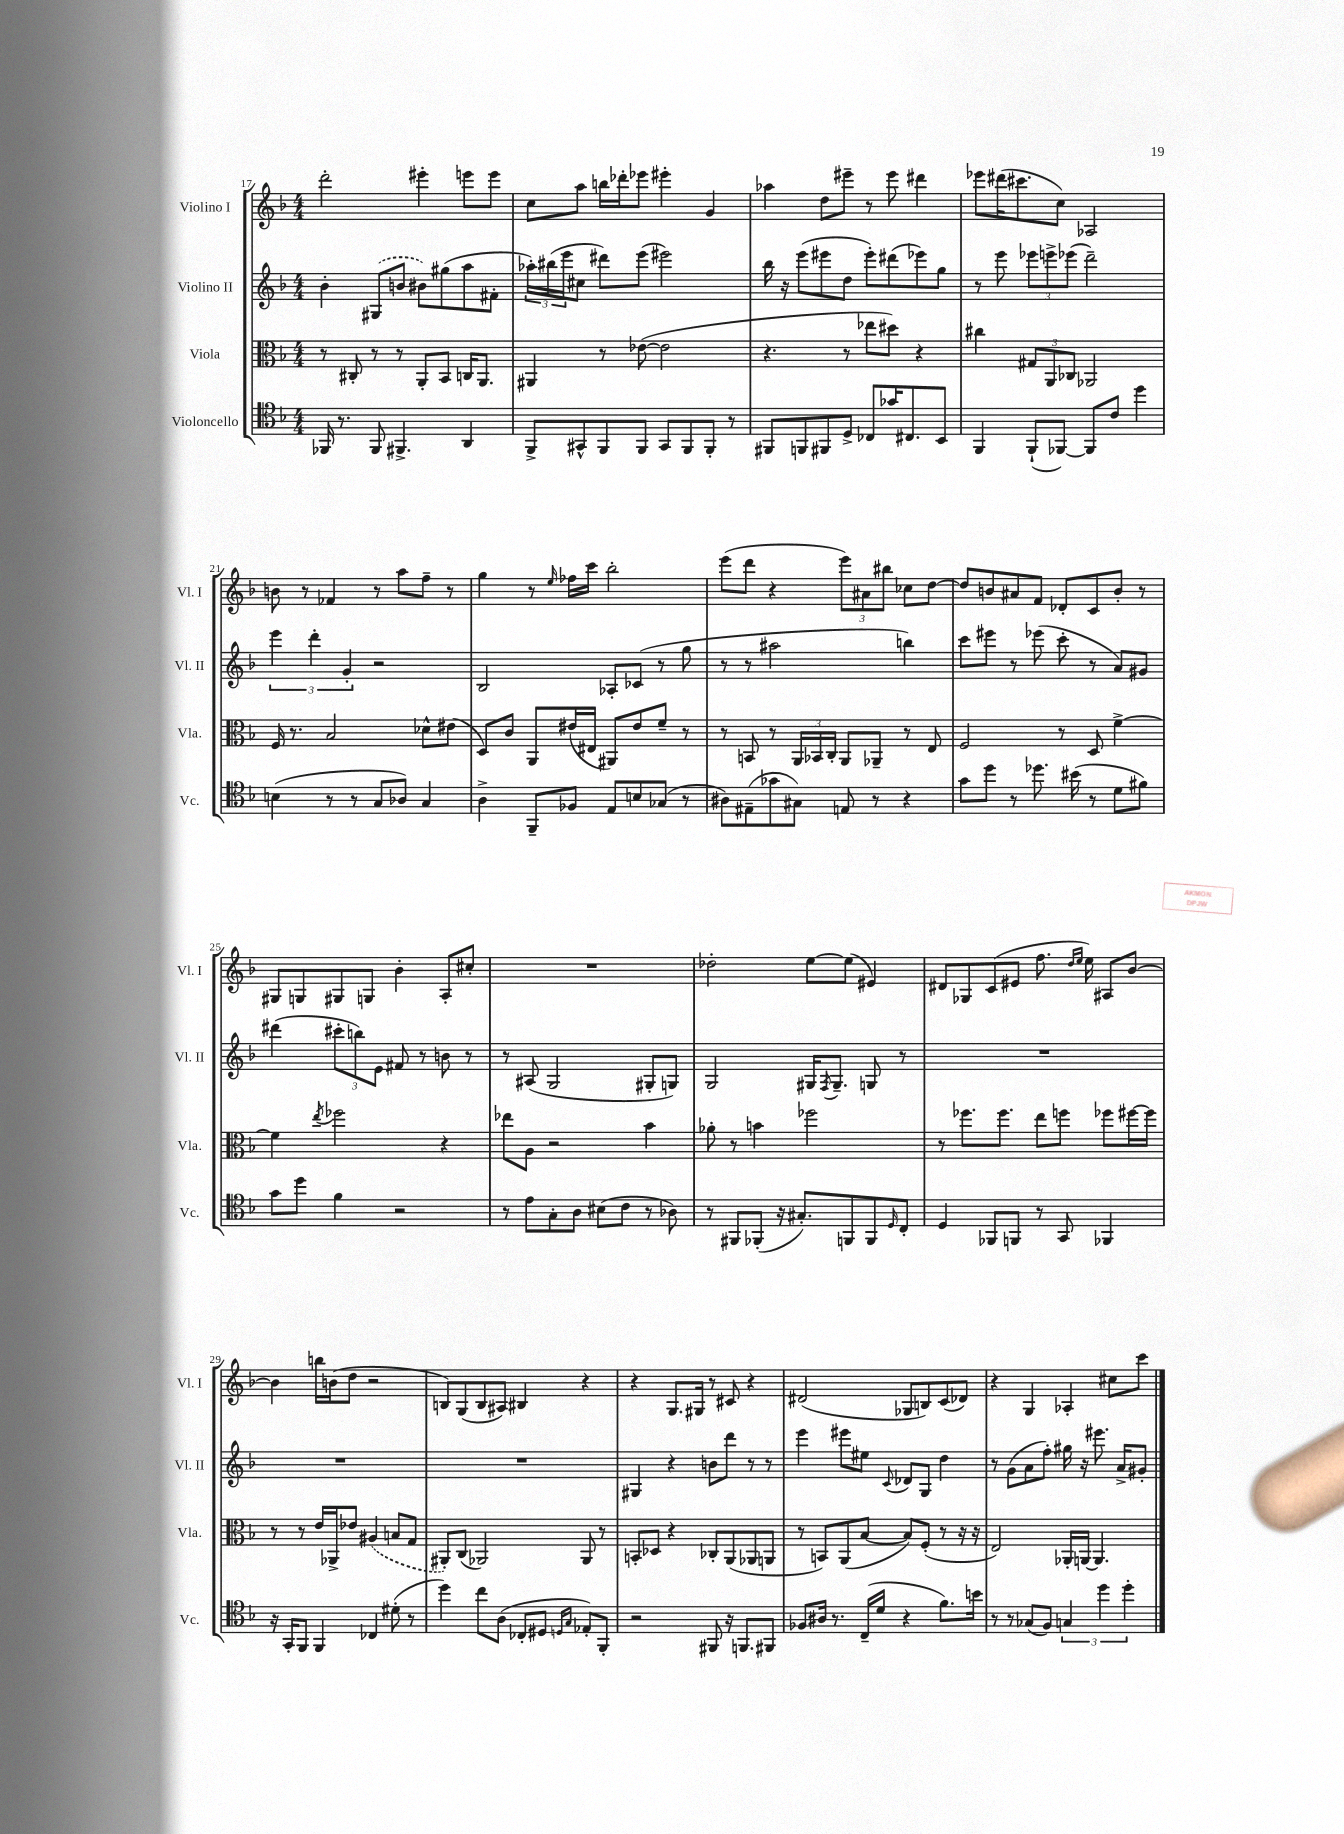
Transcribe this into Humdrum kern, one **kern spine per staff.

**kern	**kern	**kern	**kern
*staff4	*staff3	*staff2	*staff1
*clefC4	*clefC3	*clefG2	*clefG2
*k[b-]	*k[b-]	*k[b-]	*k[b-]
*M4/4	*M4/4	*M4/4	*M4/4
16FF-	8r	4b-'	2ddd'
8.r	.	.	.
.	8C#'	.	.
8FF-	8r	(8G#	.
4.FF#^	8r	8b	.
.	8AA'	8b#)	4eee#'
.	8BB-	(8gg#	.
4AA	16C	8aa	8eee
.	8.AA	.	.
.	.	8f#'	8eee
=	=	=	=
8FF^	4AA#	24aa-')	8cc
.	.	(24bb#	.
.	.	24eee	.
8GG#^^	.	8cc#	8aa
8FF	8r	8ddd#)	16bb
.	.	.	16ddd-'
8FF	([8e-	(8eee	8eee-
8GG#	2e-]	2eee#)	4eee#'
8FF	.	.	.
8FF'	.	.	4g
8r	.	.	.
=	=	=	=
8FF#	4.r	16bb-	4aa-
.	.	16r	.
8FF	.	(8eee	.
8FF#	.	8eee#	8dd
8D^	8r	8dd	8eee#~
8C-	8ee-	8eee#')	8r
16g-	8dd#)	(8ddd#	8eee#
8.C#	.	.	.
.	4r	8eee-)	4ddd#
8BB-	.	8gg	.
=	=	=	=
4FF	4cc#	8r	8eee-
.	.	8eee	(16ddd#
.	.	.	8.ccc#
(8FF`	12G#	12eee-	.
.	12AA	12eee^	.
[8FF-)	.	.	8cc)
.	12C-	(12eee-	.
8FF-]	2AA-	2ddd~)	2A-
8c	.	.	.
4dd	.	.	.
=	=	=	=
(4B	16F	6eee	8b
.	8.r	.	.
.	.	.	8r
.	.	6ddd'	.
8r	2B-	.	4f-
.	.	6g'	.
8r	.	.	.
8G	.	2r	8r
8A-)	.	.	8aa
4G	8d-^^	.	8ff~
.	(8e#	.	8r
=	=	=	=
4A^	8D)	2B-	4gg
.	8c	.	.
8FF~	8AA	.	8r
.	.	.	16qqee
8F-	(16e#	.	16ff-
.	16E#	.	16ccc
8E	8AA#)	8A-'	2bb-'
8B	8e#	(8c-	.
(8G-	8f~	8r	.
8r	8r	8gg	.
=	=	=	=
8A#)	8r	8r	(8eee
(8E#~	8BB	8r	8ddd
8g-	8r	2aa#	4r
8G#)	24AA	.	.
.	24BB-	.	.
.	24C'	.	.
8E	8AA	.	12eee)
.	.	.	12a#
8r	8AA-~	.	.
.	.	.	12bb#
4r	8r	4bb)	8cc-
.	8E	.	[8dd
=	=	=	=
8g	2F	8ccc	8dd]
8dd	.	8eee#	8b
8r	.	8r	8a#
8.dd-	.	(8eee-	8f
.	8r	8ccc'	8d-'
(16b#	.	.	.
8r	8D	8r	8c
8d	[4f^	8a)	8b'
8f#)	.	8g#	8r
=	=	=	=
8g	4f]	(4ddd#	8G#
8dd	.	.	8G
.	8qee	.	.
4f	2ff-	12ccc#'	8G#
.	.	12bb)	.
.	.	.	8G
.	.	12e	.
2r	.	8f#	4b-'
.	.	8r	.
.	4r	8b	8A'
.	.	8r	8cc#'
=	=	=	=
8r	8ee-	8r	1r
8e	8A	(8A#	.
8G'	2r	2G	.
8A	.	.	.
(8B#	.	.	.
8c	.	.	.
8r	4b-	8G#'	.
8A-)	.	8G)	.
=	=	=	=
8r	8a-'	2G	2dd-'
8FF#	8r	.	.
(8FF-'	4b	.	.
16r	.	.	.
8.G#')	.	.	.
.	2ff-	16G#	[8ee
.	.	8qF	.
.	.	8.G#~	.
8FF	.	.	(8ee]
8FF	.	8G	4e#)
16qqD	.	.	.
8C'	.	8r	.
=	=	=	=
4D	8r	1r	8d#
.	8.ff-	.	8G-
8FF-	.	.	(8c
.	8.ff-	.	.
8FF	.	.	8e#
8r	8ee	.	8.ff
8GG	8ff	.	.
.	.	.	16qqdd
.	.	.	16qqee
.	.	.	16ee)
4FF-	8ff-	.	8A#
.	[16ff#	.	[8b-
.	16ff#]	.	.
=	=	=	=
16r	8r	1r	4b-]
16GG'	.	.	.
8FF	8r	.	.
4FF	16e	.	16bb
.	16AA-^	.	(16b
.	8e-	.	8dd
4C-	(4A#	.	2r
(8d#'	8B	.	.
8r	8G	.	.
=	=	=	=
4dd)	8AA#')	1r	8B)
.	(8C	.	(8G
8cc	2AA-)	.	8B
(8A	.	.	8A#)
8C-'	.	.	4B#
8D#	.	.	.
16qqD	.	.	.
16qqG	.	.	.
8E-')	8AA-	.	4r
8FF'	8r	.	.
=	=	=	=
2r	8BB'	4G#	4r
.	8D-	.	.
.	4r	4r	8.G
.	.	.	16G#
8FF#	8C-'	8b	8r
16r	(8AA	8ddd	8c#
8.FF	.	.	.
.	8AA-	8r	4r
8FF#	8AA	8r	.
=	=	=	=
8F-	8r	4eee	(2d#
16A#	8BB)	.	.
8.r	.	.	.
.	(8AA	8eee#	.
(16C~	[8B-	8ee#	.
16d	.	.	.
.	.	8qqc	.
4r	8B-])	8d-	8G-
.	(8F'	8G	8B)
8.f)	8r	4dd	(8c
.	16r	.	8d-)
16b	16r	.	.
=	=	=	=
8r	2E)	8r	4r
8r	.	(8g	.
(8G-	.	8a	4G
8F)	.	8ff')	.
6G	16AA-'	16gg#	4A-'
.	[16AA	16r	.
.	4.AA]	8.eee#	.
6dd	.	.	.
.	.	.	8cc#
.	.	16a^	.
6dd'	.	.	.
.	.	8g#'	8ccc
==	==	==	==
*-	*-	*-	*-
